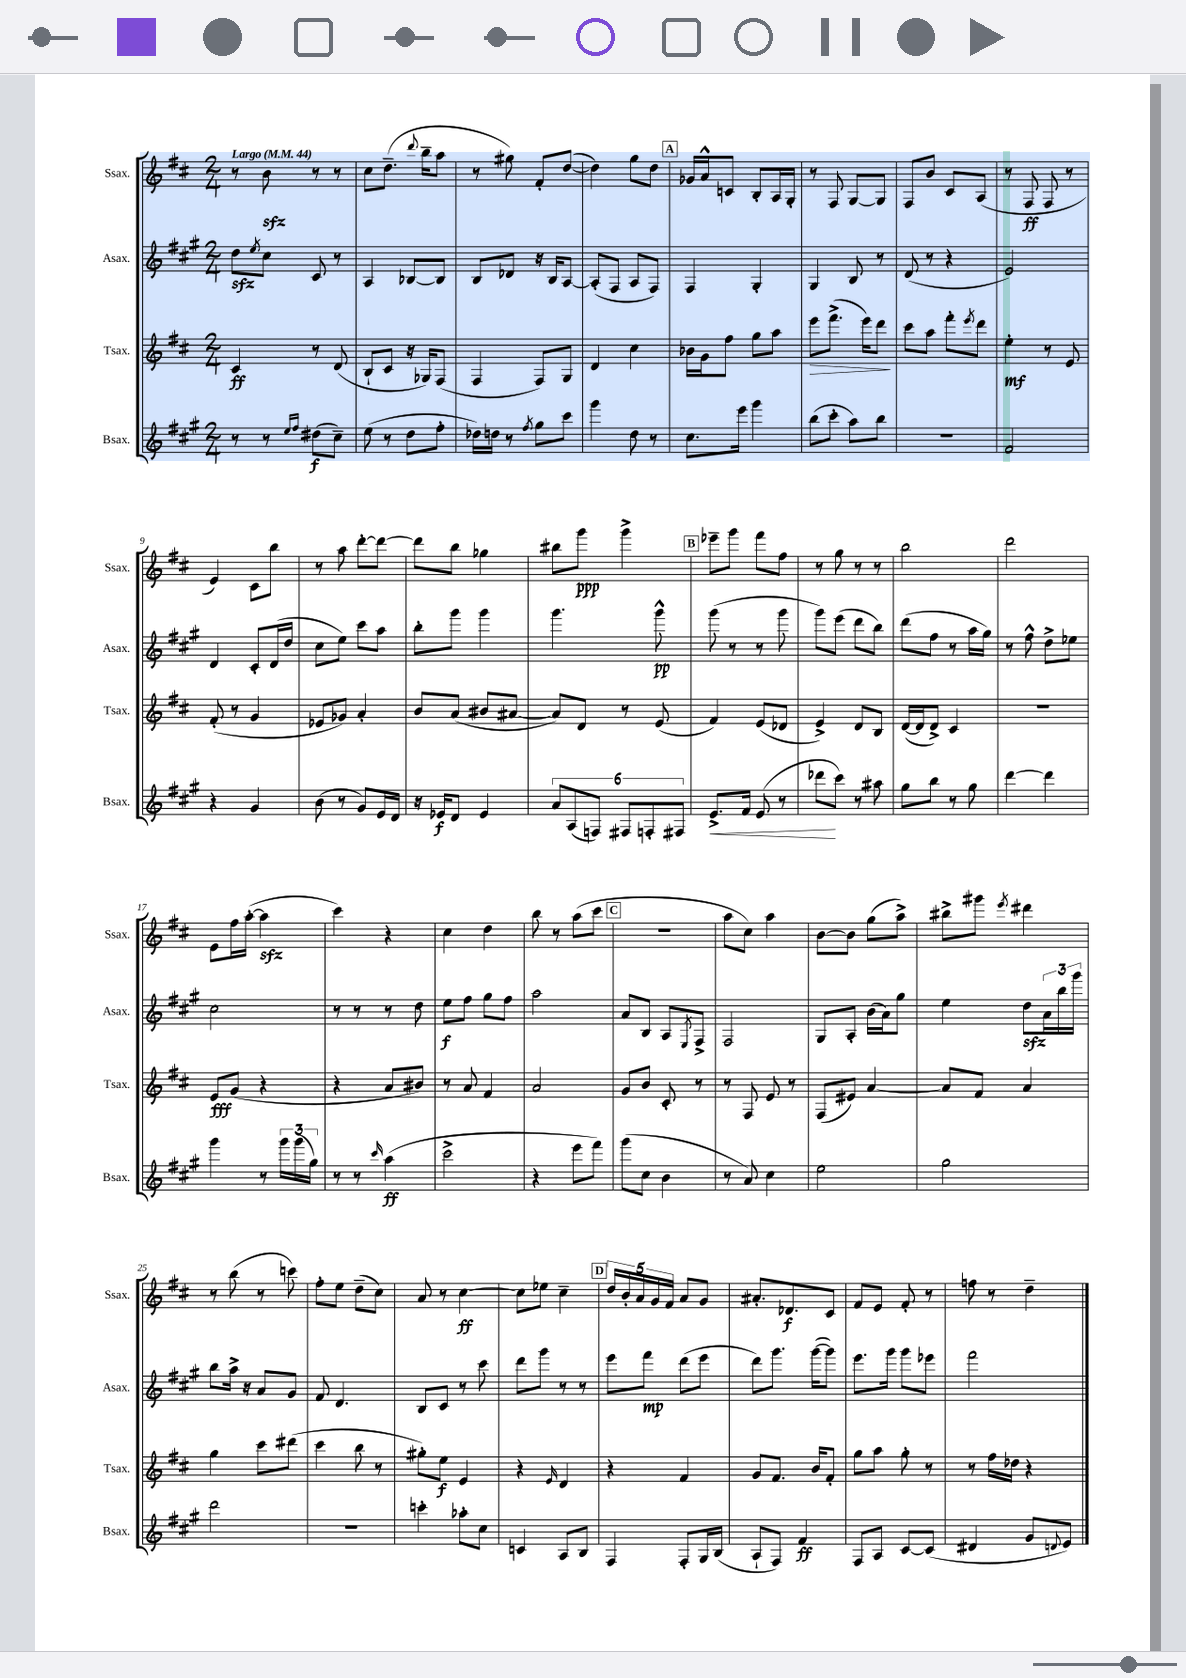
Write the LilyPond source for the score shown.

<<
\new StaffGroup <<
\new Staff = "s0" \with { instrumentName = "Ssax." shortInstrumentName = "Ssax." } {
    \clef treble \key d \major \numericTimeSignature \time 2/4 \tempo "Largo" 4 = 44
    r8 b'8\sfz r8 r8 |
    cis''8 d''8.--( \appoggiatura { d'''8 } b''16-- a''8 |
    r8 gis''8) fis'8-. d''8~( |
    d''4) g''8 d''8 |
    \mark \markup { \box "A" } ges'16 a'16-^ c'8 b8-. a16 g16-. |
    r8 fis8 g8~ g8 |
    fis8 b'8 cis'8 a8( |
    r8 fis8\ff fis8 r8 |
    e'4) cis'8 b''8 |
    r8 a''8 d'''8~-. d'''8~ |
    d'''8 b''8 ges''4 |
    bis''8 g'''8\ppp g'''4-> |
    \mark \markup { \box "B" } ees'''8-- g'''8 fis'''8 fis''8 |
    r8 g''8 r8 r8 |
    b''2 |
    d'''2 |
    e'8 fis''16 a''16~-.( a''4\sfz |
    cis'''4) r4 |
    cis''4 d''4 |
    b''8 r8 a''8( cis'''8 |
    \mark \markup { \box "C" } r2 |
    a''8 cis''8) a''4 |
    b'8~ b'8 g''8( a''8->) |
    bis''8-> gis'''8 \acciaccatura { e'''8 } dis'''4 |
    r8 b''8( r8 c'''8) |
    fis''8-. e''8 d''8--( cis''8) |
    a'8 r8 cis''4~\ff |
    cis''8 ees''8 cis''4-- |
    \mark \markup { \box "D" } \tuplet 5/4 { d''16 b'16-. a'16 g'16 fis'16 } a'8 g'8 |
    ais'8.-. des'8.\f cis'8 |
    fis'8 e'8 fis'8-. r8 |
    f''8 r8 d''4-- \bar "|." |
}
\new Staff = "s1" \with { instrumentName = "Asax." shortInstrumentName = "Asax." } {
    \clef treble \key a \major \numericTimeSignature \time 2/4
    d''8\sfz \acciaccatura { e''8 } cis''8 cis'8 r8 |
    a4 bes8~ bes8 |
    b8 des'8 r16 b16 a8~ |
    a8-.( fis8 a8 fis8) |
    \mark \markup { \box "A" } fis4 gis4-. |
    gis4 b8 r8 |
    d'8( r8 r4 |
    e'2) |
    d'4 cis'8-. d'16( d''16 |
    cis''8 e''8) cis'''8 a''8 |
    b''8-. gis'''8 gis'''4 |
    gis'''4. gis'''8-^\pp |
    \mark \markup { \box "B" } gis'''8( r8 r8 gis'''8 |
    gis'''8) e'''8( d'''8 b''8) |
    d'''8( fis''8 r8 a''16 gis''16) |
    r8 fis''8-^ d''8-> ees''8 |
    cis''2 |
    r8 r8 r8 d''8 |
    e''8\f fis''8 gis''8 fis''8 |
    a''2 |
    \mark \markup { \box "C" } a'8 b8 a8 \acciaccatura { e8 } fis8-> |
    fis2 |
    gis8 a8-. b'16( a'16) gis''8 |
    e''4 d''8\sfz \tuplet 3/2 { a'16 b''16 gis'''16 } |
    b''8 a''16-> r16 a'8 gis'8 |
    fis'8 d'4. |
    b8 cis'8 r8 cis'''8 |
    d'''8 gis'''8 r8 r8 |
    \mark \markup { \box "D" } e'''8 fis'''8\mp d'''8( e'''8 |
    d'''8) gis'''8. gis'''16~( gis'''8) |
    e'''8. gis'''16 gis'''8 ees'''8 |
    fis'''2 \bar "|." |
}
\new Staff = "s2" \with { instrumentName = "Tsax." shortInstrumentName = "Tsax." } {
    \clef treble \key d \major \numericTimeSignature \time 2/4
    cis'4\ff r8 d'8( |
    b8-! cis'8 r16 ges16) fis8( |
    fis4 fis8) g8 |
    d'4 cis''4 |
    \mark \markup { \box "A" } bes'16 g'16 fis''8 g''8 a''8 |
    e'''8\> fis'''8.->( e'''16) d'''8\! |
    cis'''8 a''8 fis'''8-. \acciaccatura { e'''8 } d'''8 |
    e''4-.\mf r8 e'8 |
    fis'8-.( r8 g'4 |
    ees'8 ges'8) a'4-. |
    b'8 a'8( bis'8 ais'8~ |
    ais'8) d'8 r8 e'8( |
    \mark \markup { \box "B" } fis'4) e'8( des'8 |
    e'4->) d'8 b8 |
    d'16~( d'16 d'8->) cis'4 |
    R2 |
    e'8\fff g'8( r4 |
    r4 a'8 bis'8) |
    r8 a'8 fis'4 |
    a'2 |
    \mark \markup { \box "C" } g'8 b'8 cis'8-. r8 |
    r8 fis8 e'8 r8 |
    fis8( eis'8) a'4~ |
    a'8 fis'8 a'4 |
    g''4 cis'''8 dis'''8( |
    cis'''4 b''8 r8 |
    gis''8-.) e''8\f e'4 |
    r4 \grace { e'16 } d'4 |
    \mark \markup { \box "D" } r4 fis'4 |
    g'8 fis'8. b'16 fis'8-. |
    g''8 a''8 g''8-. r8 |
    r8 fis''16 des''16 r4 \bar "|." |
}
\new Staff = "s3" \with { instrumentName = "Bsax." shortInstrumentName = "Bsax." } {
    \clef treble \key a \major \numericTimeSignature \time 2/4
    r8 r8 \grace { e''16 fis''16 } dis''8\f( cis''8--) |
    e''8( r8 d''8 fis''8-. |
    des''16) d''16 r8 \acciaccatura { fis''8 } gis''8 cis'''8 |
    gis'''4 d''8 r8 |
    \mark \markup { \box "A" } cis''8. e'''16 gis'''4 |
    b''8( cis'''8-. a''8) b''8 |
    R2 |
    fis'2 |
    r4 gis'4 |
    b'8( r8 gis'8) e'16 d'16 |
    r16 ees'16\f d'8 ees'4 |
    \tuplet 6/4 { a'8 a8( f8) fis8 f8-. fis8 } |
    \mark \markup { \box "B" } e'8.->\< fis'16 e'8( r8 |
    des'''8\! cis'''8) r8 ais''8 |
    gis''8 b''8 r8 gis''8 |
    d'''4~ d'''4 |
    gis'''4 r8 \tuplet 3/2 { gis'''16 gis'''16( gis''16) } |
    r8 r8 \grace { cis'''16 } a''4\ff( |
    cis'''2-> |
    r4 e'''8 fis'''8) |
    \mark \markup { \box "C" } gis'''8( cis''8 b'4 |
    r8 a'8) cis''4 |
    e''2 |
    gis''2 |
    d'''2 |
    R2 |
    c'''4-. aes''8-. cis''8 |
    c'4 a8 b8 |
    \mark \markup { \box "D" } fis4 fis8-. gis16 b16( |
    a8-! fis8) fis'4\ff |
    fis8 a8 cis'8~ cis'8( |
    dis'4 gis'8 \appoggiatura { d'8 } e'8) \bar "|." |
}
>>
>>
